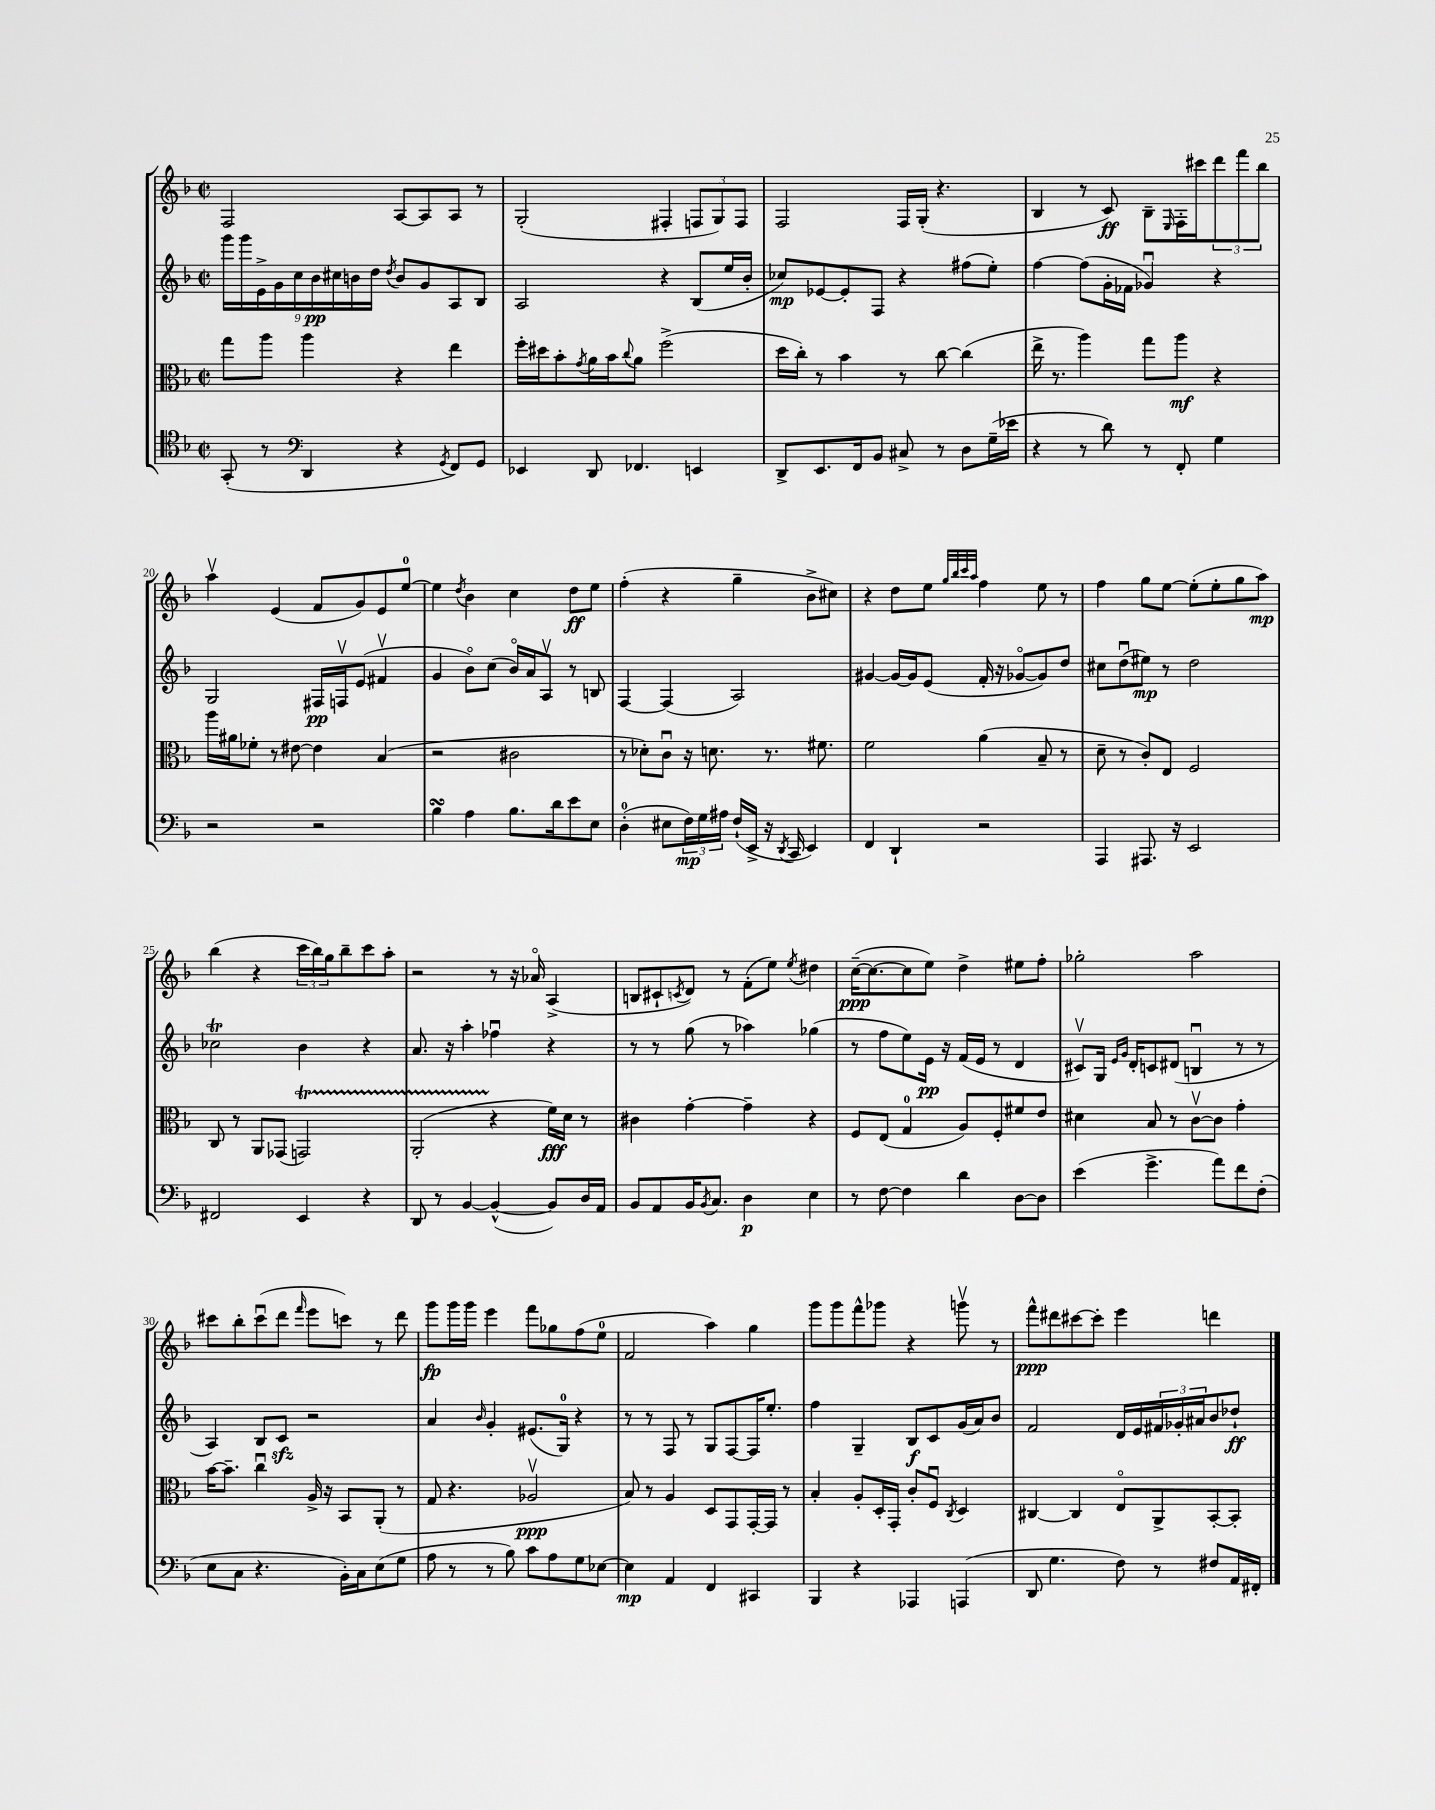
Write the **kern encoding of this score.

**kern	**kern	**kern	**kern
*staff4	*staff3	*staff2	*staff1
*clefC4	*clefC3	*clefG2	*clefG2
*k[b-]	*k[b-]	*k[b-]	*k[b-]
*M2/2	*M2/2	*M2/2	*M2/2
*met(c|)	*met(c|)	*met(c|)	*met(c|)
(8GG'	8gg	18ggg	2F
.	.	18ggg	.
.	.	18e^	.
8r	8aa	.	.
.	.	18g	.
.	.	18cc	.
*clefF4	*	*	*
4DD	4aa	.	.
.	.	18b-	.
.	.	18cc#	.
.	.	18b	.
.	.	18dd	.
.	.	8qdd	.
4r	4r	8b	[8A
.	.	8g	8A]
8qGG	.	.	.
8FF)	4ee	8A	8A
8GG	.	8B-	8r
=	=	=	=
4EE-	16ff'	2A	(2G'
.	16dd#	.	.
.	8b-'	.	.
.	8qg	.	.
8DD	16a	.	.
.	16b-	.	.
.	8qqcc	.	.
4.FF-	8a	.	.
.	(2ff^	4r	4F#'
4EE	.	(8B-	12F
.	.	.	12G)
.	.	16ee	.
.	.	.	12F
.	.	16b-'	.
=	=	=	=
8DD^	16dd	8cc-)	2F
.	16cc')	.	.
8.EE	8r	[8e-	.
.	4b-	8e-']	.
16FF	.	.	.
8BB-	.	8F	.
8C#^	8r	4r	16F
.	.	.	(16G'
8r	[8cc	.	4.r
8D	(4cc]	(8ff#	.
(16G~	.	8ee')	.
16e-	.	.	.
=	=	=	=
4r	16ee^	[4ff	4B-
.	8.r	.	.
8r	4aa)	(8ff]	8r
8d)	.	16g'	8c)
.	.	16f-	.
8r	8gg	4g-u)	8B-~
.	.	.	16qqE
8FF'	8aa	.	16F'
.	.	.	16ccc#
4G	4r	4r	12ddd
.	.	.	12fff
.	.	.	12bb-
=	=	=	=
2r	16aa	2G	4aav
.	16a#	.	.
.	8f-'	.	.
.	8r	.	(4e
.	[8e#	.	.
2r	4e#]	16F#	8f
.	.	16Fv	.
.	.	(8e	8g)
.	(4B-	4f#v	8e
.	.	.	[8ee
=	=	=	=
4B-	2r	4g	4ee]
.	.	.	8qdd
4A	.	8b-o)	4b-
.	.	(8cc	.
8.B-	2c#	16b-o)	4cc
.	.	16a	.
.	.	8Av	.
16d	.	.	.
8e	.	8r	8dd
8E	.	8B	8ee
=	=	=	=
(4D'	8r	[4F	(4ff'
.	8d-')	.	.
8E#	8cu	(4F]	4r
24F)	16r	.	.
24G	.	.	.
.	8.d	.	.
24A#	.	.	.
(16F`	.	2A)	4gg~
16EE^	.	.	.
16r	8.r	.	.
8qDD	.	.	.
16CC	.	.	.
4EE)	.	.	8b-^
.	8.f#	.	.
.	.	.	8cc#)
=	=	=	=
4FF	2f	[4g#	4r
4DD`	.	16g#_	8dd
.	.	16g#]	.
.	.	(8e	8ee
.	.	.	32qqgg
.	.	.	32qqbb-
.	.	.	32qqccc
.	.	.	32qqaa
2r	(4a	16f'	4ff
.	.	16r	.
.	.	[8g-o	.
.	8B-~	8g-])	8ee
.	8r	8dd	8r
=	=	=	=
4AAA	8d~	8cc#	4ff
.	8r	(8ddu	.
8.AAA#	8c')	8ee#)	8gg
.	8E	8r	[8ee
16r	.	.	.
2EE	2F	2dd	(8ee']
.	.	.	8ee'
.	.	.	8gg
.	.	.	8aa)
=	=	=	=
2FF#	8C	2cc-	(4bb-
.	8r	.	.
.	8AA	.	4r
.	(8GG-	.	.
4EE	2GG)	4b-	24ccc
.	.	.	24bb-)
.	.	.	24gg
.	.	.	8bb-~
4r	.	4r	8ccc
.	.	.	8aa'
=	=	=	=
8DD	(2AA'	8.a	2r
8r	.	.	.
.	.	16r	.
[4BB-	.	4aa'	.
(4BB-^^_	4r	4ff-u	8r
.	.	.	16r
.	.	.	16a-o
8BB-])	16f)	4r	(4A^
.	16d	.	.
16D	8r	.	.
16AA	.	.	.
=	=	=	=
8BB-	4c#	8r	8B
8AA	.	8r	8c#`
.	.	.	8qc
16BB-	[4g'	(8gg	8d)
8qBB-	.	.	.
8.C	.	.	.
.	.	8r	8r
4D	4g~]	4aa-)	(8f'
.	.	.	8ee)
.	.	.	8qee
4E	4r	(4gg-	4dd#
=	=	=	=
8r	8F	8r	([16cc~
.	.	.	8.cc_
[8F	(8E	8ff	.
4F]	4G	8ee)	8cc]
.	.	16e	8ee)
.	.	16r	.
4d	8A)	(16f	4dd^
.	.	16e	.
.	8F'	8r	.
[8D	8f#	4d	8ee#
8D]	8e	.	8ff'
=	=	=	=
(4e	4d#	8c#v)	2gg-'
.	.	16G	.
.	.	16qqe	.
.	.	16qqg	.
.	.	16d'	.
4.g^	8B-	8c	.
.	8r	(8d#	.
.	[8cv	4Bu	2aa
8a)	8c]	.	.
8f	4g'	8r	.
(8F'	.	8r	.
=	=	=	=
8E	[16b-	4A)	8ccc#
.	8.b-~]	.	.
8C	.	.	8bb-'
4.r	4ccu	8B-	(8ccc#u
.	.	8c	8ddd
.	.	.	16qqfff
.	16A^	2r	8eee
.	16r	.	.
16BB-')	8BB-	.	8ccc)
16C	.	.	.
(8E	(8AA'	.	8r
8G	8r	.	8ddd
=	=	=	=
8A	8G	4a	8ggg
8r	4.r	.	16ggg
.	.	.	16ggg
.	.	16qqb-	.
8r	.	4g'	4eee
8B-)	.	.	.
8c	2A-v	(8.e#	8fff
8A	.	.	8gg-
.	.	16G)	.
8G	.	4r	(8ff
[8E-	.	.	8ee
=	=	=	=
4E-]	8B-)	8r	2f
.	8r	8r	.
4AA	4A	8F	.
.	.	8r	.
4FF	8D	8G	4aa)
.	8GG	[8F	.
4CC#	[16GG'	16F]	4gg
.	16GG]	8.ee'	.
.	8r	.	.
=	=	=	=
4BBB-	4B-'	4ff	8ggg
.	.	.	8ggg
4r	8A'	4G~	8fff^^
.	16D'	.	8ggg-
.	16GG'	.	.
4AAA-	8c'	8B-	4r
.	8Fu	8c	.
.	8qC	.	.
(4AAA	4D	(16g	8gggv
.	.	16a)	.
.	.	8b-	8r
=	=	=	=
8DD	[4C#	2f	8fff^^
4.G	.	.	8ddd#
.	4C#]	.	[8ccc#
.	.	.	8ccc#']
8F)	8Eo	16d	4eee
.	.	16e	.
8r	8AA^	24f#	.
.	.	24g-'	.
.	.	24a#	.
8F#	[8BB-'	8b-	4ddd
16AA	8BB-']	8dd-`	.
16FF#'	.	.	.
==	==	==	==
*-	*-	*-	*-
